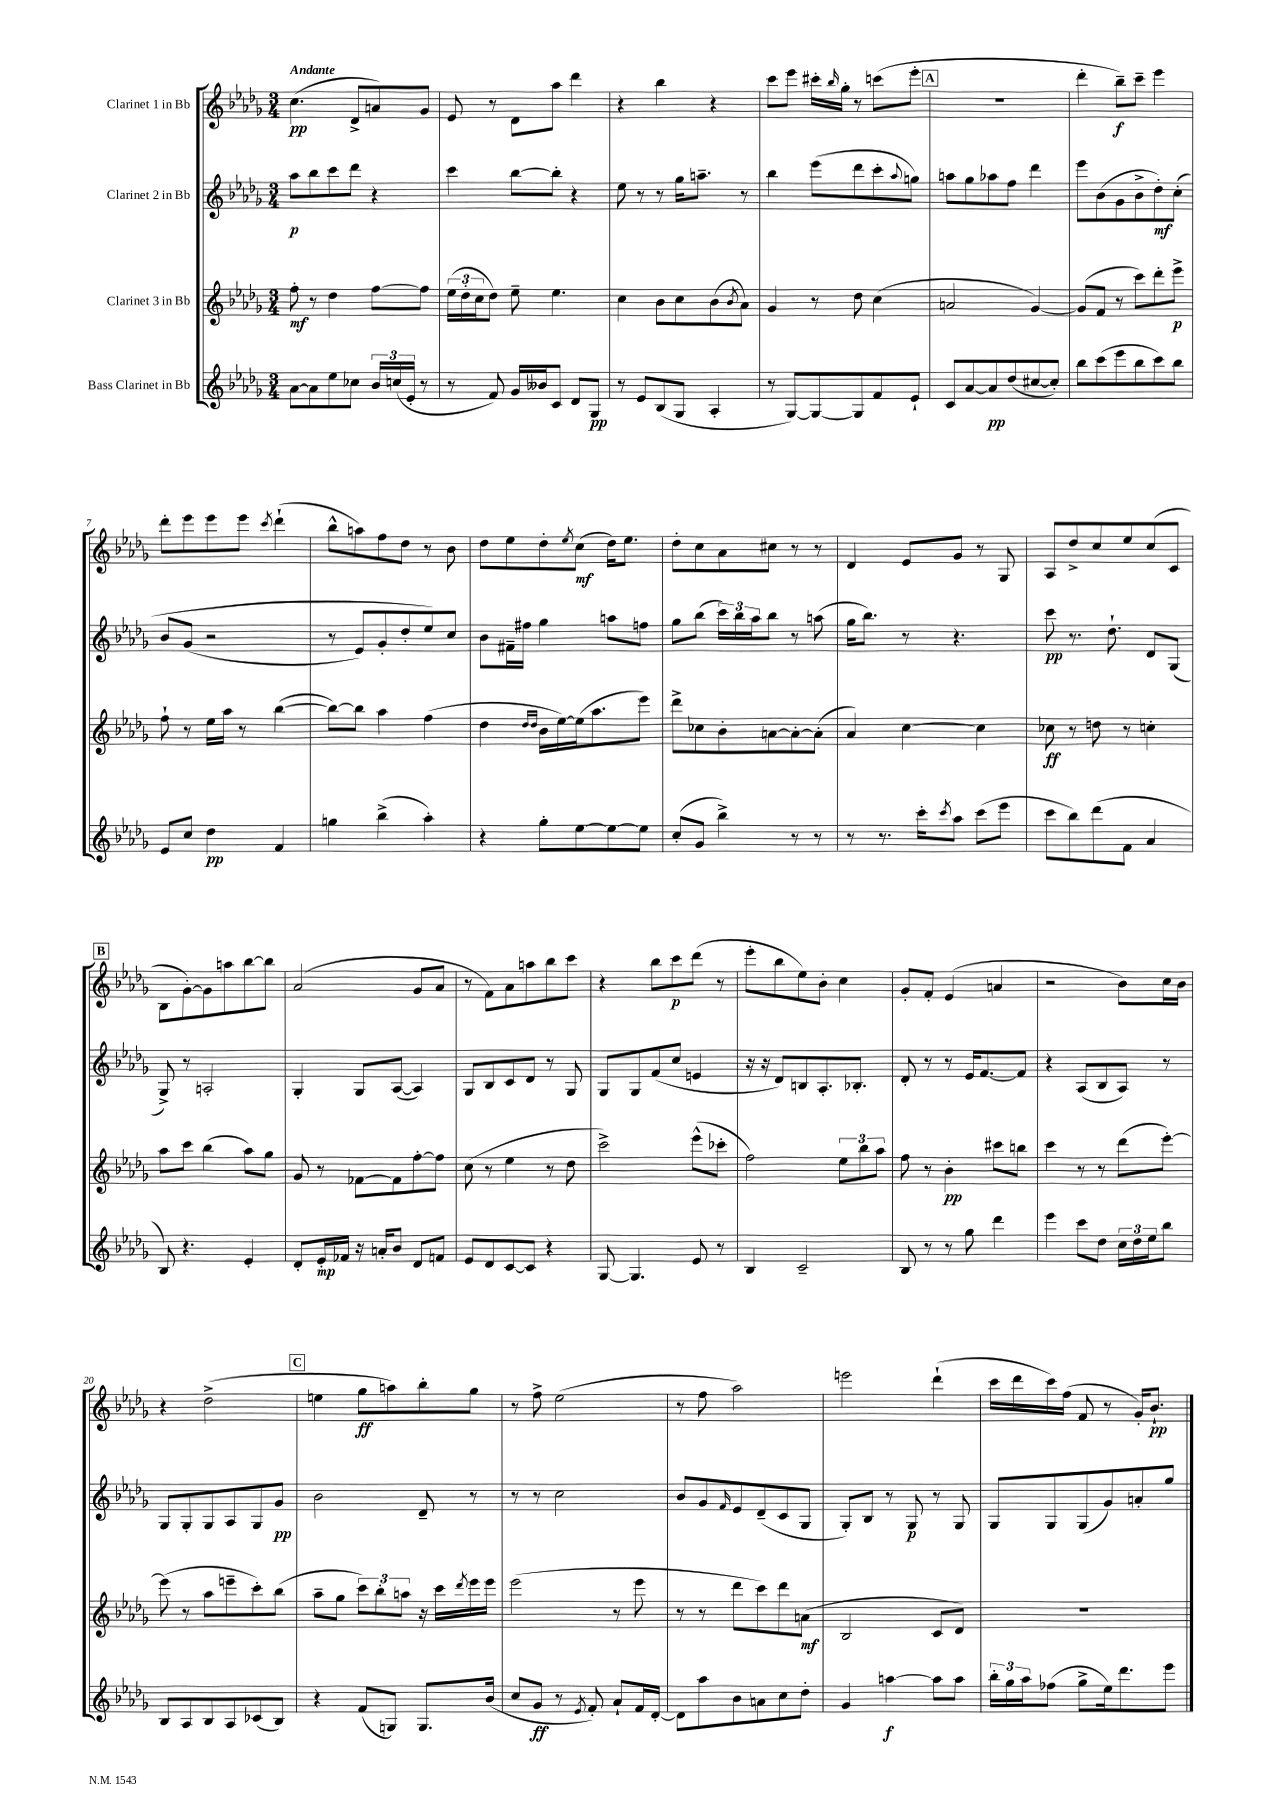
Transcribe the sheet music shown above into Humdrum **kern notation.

**kern	**dynam	**kern	**dynam	**kern	**dynam	**kern	**dynam
*part4	*part4	*part3	*part3	*part2	*part2	*part1	*part1
*staff4	*staff4	*staff3	*staff3	*staff2	*staff2	*staff1	*staff1
*I"Bass Clarinet in Bb	*	*I"Clarinet 3 in Bb	*	*I"Clarinet 2 in Bb	*	*I"Clarinet 1 in Bb	*
*clefG2	*	*clefG2	*	*clefG2	*	*clefG2	*
*k[b-e-a-d-g-]	*	*k[b-e-a-d-g-]	*	*k[b-e-a-d-g-]	*	*k[b-e-a-d-g-]	*
*M3/4	*	*M3/4	*	*M3/4	*	*M3/4	*
=1	=1	=1	=1	=1	=1	=1	=1
!	!	!	!	!	!	!LO:TX:a:B:t=Andante	!
[8a-\L	.	8ff'\	mf	8aa-\L	p	(4.cc\	pp
8a-\]	.	8r	.	8bb-\	.	.	.
8ee-\	.	4dd-\	.	8ccc\	.	.	.
8cc-X\J	.	.	.	8ddd-\J	.	8d-^/L	.
24b-/LL	.	[8ff\L	.	4r	.	8an/)	.
(24ccn/	.	.	.	.	.	.	.
24e-'/JJ	.	.	.	.	.	.	.
8r	.	8ff\J]	.	.	.	8g-/J	.
=2	=2	=2	=2	=2	=2	=2	=2
8r	.	(24ee-\LL	.	4ccc\	.	8e-/	.
.	.	24dd-'\	.	.	.	.	.
.	.	24cc\J	.	.	.	.	.
8f/)	.	8dd-\J)	.	.	.	8r	.
16g-/LL	.	8ee-~\	.	[8bb-\L	.	8d-\L	.
16b--X/J	.	.	.	.	.	.	.
8c/J	.	4.ee-\	.	8bb-'\J]	.	8aa-\J	.
8d-/L	.	.	.	4r	.	4ddd-\	.
8G-/J	pp	.	.	.	.	.	.
=3	=3	=3	=3	=3	=3	=3	=3
8r	.	4cc\	.	8ee-\	.	4r	.
8e-/L	.	.	.	8r	.	.	.
(8B-/	.	8b-\L	.	8r	.	4bb-\	.
8G-/J	.	8cc\	.	16gg-\KL	.	.	.
.	.	.	.	8.aan~\J	.	.	.
4A-'/	.	(8b-\	.	.	.	4r	.
.	.	8qb-/	.	.	.	.	.
.	.	8a-\J)	.	8r	.	.	.
=4	=4	=4	=4	=4	=4	=4	=4
8r	.	4g-/	.	4bb-\	.	8ccc\L	.
[8G-/L)	.	.	.	.	.	8eee-\J	.
8G-/_	.	8r	.	(8eee-\L	.	16ccc#X'\LL	.
.	.	.	.	.	.	16qqbb-/	.
.	.	.	.	.	.	16gg-'\JJ	.
8G-/]	.	8dd-\	.	8ddd-\	.	8r	.
8f/	.	(4cc\	.	8ccc'\	.	(8cccn\L	.
.	.	.	.	8qqaa-/	.	.	.
8e-`/J	.	.	.	8ggn\J)	.	8eee-'\J	.
!!LO:REH:place=s1:t=A
=5	=5	=5	=5	=5	=5	=5	=5
8c/L	.	2an/	.	8aan\L	.	2.r	.
[8a-/	.	.	.	8gg-\	.	.	.
8a-/]	pp	.	.	8aa-X\	.	.	.
(8dd-/	.	.	.	8ff\J	.	.	.
[8cc#X/	.	[4g-/)	.	4ddd-\	.	.	.
8cc#'/J])	.	.	.	.	.	.	.
=6	=6	=6	=6	=6	=6	=6	=6
8bb-\L	.	(8g-/L]	.	8eee-\L	.	4ddd-'\	.
(8ccc\	.	8f/J	.	(8b-\	.	.	.
8eee-\	.	8r	.	8g-\	.	8bb-~\L)	f
8bb-\	.	8ccc\L)	.	8b-^\	.	8ccc~\J	.
8ccc\)	.	8ddd-'\	.	8dd-'\)	mf	4eee-\	.
8bb-\J	.	8eee-^\J	p	(8cc'\J	.	.	.
!!LO:LB:g=z
=7	=7	=7	=7	=7	=7	=7	=7
8e-/L	.	8ff`\	.	8b-/L	.	8ddd-'\L	.
8cc/J	.	8r	.	(8g-/J	.	8eee-\	.
4dd-\	pp	16ee-\LL	.	2r	.	8eee-\	.
.	.	16aa-\JJ	.	.	.	.	.
.	.	8r	.	.	.	8eee-\J	.
.	.	.	.	.	.	8qccc/	.
4f/	.	([4bb-\	.	.	.	(4ddd-`\	.
=8	=8	=8	=8	=8	=8	=8	=8
4ggn\	.	8bb-\L_)	.	8r	.	8bb-^^\L	.
.	.	8bb-\J]	.	8e-/L)	.	8aan\)	.
(4bb-^\	.	4aa-\	.	8g-'/	.	8ff\	.
.	.	.	.	8dd-'/	.	8dd-\J	.
4aa-'\)	.	(4ff\	.	8ee-/)	.	8r	.
.	.	.	.	8cc/J	.	8b-\	.
=9	=9	=9	=9	=9	=9	=9	=9
4r	.	4dd-\	.	8b-\L	.	8dd-\L	.
.	.	.	.	16f#X~\L	.	8ee-\	.
.	.	.	.	16ff#X\JJ	.	.	.
.	.	16qqdd-/LL	.	.	.	.	.
.	.	16qqdd-/JJ	.	.	.	.	.
8gg-'\L	.	16b-\LL	.	4gg-\	.	8dd-'\	.
.	.	[16ee-\)	.	.	.	.	.
.	.	.	.	.	.	8qee-/	.
[8ee-\	.	(16ee-\J]	.	.	.	(8cc\J	mf
.	.	8.aa-\	.	.	.	.	.
8ee-\_	.	.	.	8aan\L	.	16dd-\KL)	.
.	.	.	.	.	.	8.ee-\J	.
8ee-\J]	.	8eee-\J)	.	8ffn\J	.	.	.
=10	=10	=10	=10	=10	=10	=10	=10
(8cc'/L	.	8ddd-^\L	.	8gg-\L	.	8dd-'\L	.
8g-/J	.	8cc-X\	.	(8bb-\J	.	8cc\	.
4bb-^\)	.	8b-'\	.	24ccc\LL)	.	8a-\	.
.	.	.	.	24bb-\	.	.	.
.	.	.	.	24aa-\J	.	.	.
.	.	[8an\	.	8bb-\J	.	8cc#X\J	.
8r	.	8a'\_	.	8r	.	8r	.
8r	.	(8a'\J]	.	(8aan\	.	8r	.
=11	=11	=11	=11	=11	=11	=11	=11
8r	.	4a-/)	.	16gg-\KL	.	4d-/	.
.	.	.	.	8.bb-\J)	.	.	.
8.r	.	.	.	.	.	.	.
.	.	[4cc\	.	8r	.	8e-/L	.
16ccc'\KL	.	.	.	.	.	.	.
8qccc/	.	.	.	.	.	.	.
8aa-\J	.	.	.	4.r	.	8g-/J	.
(8ccc\L	.	4cc\]	.	.	.	8r	.
8eee-\J	.	.	.	.	.	8G-/	.
=12	=12	=12	=12	=12	=12	=12	=12
8ccc\L	.	8cc-X\	ff	8ccc\	pp	8A-/L	.
8bb-\)	.	8r	.	8.r	.	8dd-^/	.
(8ddd-\	.	8ddn\	.	.	.	8cc/	.
.	.	.	.	8.dd-`\	.	.	.
8f\J	.	8r	.	.	.	8ee-/	.
4a-/	.	4ccn'\	.	8d-/L	.	(8cc/	.
.	.	.	.	(8G-/J	.	8c/J	.
!!LO:LB:g=z
!!LO:REH:place=s1:t=B
=13	=13	=13	=13	=13	=13	=13	=13
8B-/)	.	8aa-\L	.	8G-^/)	.	8B-\L	.
4.r	.	8ccc\J	.	8r	.	[8g-'\)	.
.	.	(4bb-\	.	2An'/	.	8g-\]	.
.	.	.	.	.	.	8aan\	.
4e-'/	.	8aa-\L)	.	.	.	[8bb-\	.
.	.	8gg-\J	.	.	.	8bb-\J]	.
=14	=14	=14	=14	=14	=14	=14	=14
8d-'/L	.	8g-/	.	4G-'/	.	(2a-/	.
16e-'/L	mp	8r	.	.	.	.	.
16f-X/JJ	.	.	.	.	.	.	.
16r	.	[8f-X\L	.	8G-/L	.	.	.
16an'/KL	.	.	.	.	.	.	.
8b-/J	.	8f-\]	.	([8A-/J	.	.	.
8d-/L	.	[8ff'\	.	4A-/])	.	8g-/L	.
8fn/J	.	8ff\J]	.	.	.	8a-/J	.
=15	=15	=15	=15	=15	=15	=15	=15
8e-/L	.	(8cc\	.	8G-/L	.	8r	.
8d-/	.	8r	.	8B-/	.	8f\L)	.
[8c/	.	4ee-\	.	8c/	.	8a-\	.
8c/J]	.	.	.	8d-/J	.	8aan\	.
4r	.	8r	.	8r	.	8bb-\	.
.	.	8dd-\	.	8G-/	.	8ccc\J	.
=16	=16	=16	=16	=16	=16	=16	=16
[8G-/	.	2ccc^\)	.	8G-/L	.	4r	.
4.G-/]	.	.	.	8G-/	.	.	.
.	.	.	.	(8f/	.	8bb-\L	.
.	.	.	.	8cc/J	.	8ccc\	p
8e-/	.	(8eee-^^\L	.	4en/	.	(8ddd-\J	.
8r	.	8ccc-X'\J	.	.	.	8r	.
=17	=17	=17	=17	=17	=17	=17	=17
4B-/	.	2ff\)	.	16r	.	8eee-'\L	.
.	.	.	.	16r	.	.	.
.	.	.	.	8d-/L)	.	8bb-\	.
2c~/	.	.	.	8Bn/	.	8ee-\)	.
.	.	.	.	8.A-'/	.	8b-'\J	.
.	.	12ee-\L	.	.	.	4cc\	.
.	.	.	.	8.B-X'/J	.	.	.
.	.	12bb-\	.	.	.	.	.
.	.	12aa-\J	.	.	.	.	.
=18	=18	=18	=18	=18	=18	=18	=18
8B-/	.	8ff\	.	8d-'/	.	8g-'/L	.
8r	.	8r	.	8r	.	8f'/J	.
8r	.	4b-'\	pp	8r	.	(4e-/	.
8gg-\	.	.	.	16e-/KL	.	.	.
.	.	.	.	[8.f/	.	.	.
4ddd-\	.	8ccc#X\L	.	.	.	4an/	.
.	.	8bbn\J	.	8f/J]	.	.	.
=19	=19	=19	=19	=19	=19	=19	=19
4eee-\	.	4ccc\	.	4r	.	2r	.
8ccc\L	.	8r	.	(8A-/L	.	.	.
8dd-\J	.	8r	.	8B-/	.	.	.
24cc\LL	.	(8ddd-\L	.	8A-/J)	.	8b-\L)	.
24dd-\	.	.	.	.	.	.	.
24ee-\J	.	.	.	.	.	.	.
8bb-\J	.	[8eee-'\J)	.	8r	.	16cc\L	.
.	.	.	.	.	.	16b-\JJ	.
!!LO:LB:g=z
=20	=20	=20	=20	=20	=20	=20	=20
8B-/L	.	(8eee-\]	.	8G-/L	.	4r	.
8A-/	.	8r	.	8G-'/	.	.	.
8B-/	.	8aa-\L	.	8G-/	.	(2dd-^\	.
8A-/	.	8eeen~\	.	8A-/	.	.	.
(8c-X/	.	8ccc'\)	.	8G-/	.	.	.
8B-/J)	.	(8bb-\J	.	8g-/J	pp	.	.
!!LO:REH:place=s1:t=C
=21	=21	=21	=21	=21	=21	=21	=21
4r	.	8aa-~\L	.	2b-\	.	4een\	.
.	.	8gg-\J	.	.	.	.	.
(8f/L	.	12ccc\L)	.	.	.	8gg-\L	ff
.	.	12bb-'\	.	.	.	.	.
8Gn/J)	.	.	.	.	.	8aan\)	.
.	.	12aan\J	.	.	.	.	.
8.G/L	.	16r	.	8d-~/	.	8bb-'\	.
.	.	16ccc\LL	.	.	.	.	.
.	.	8qddd-/	.	.	.	.	.
.	.	16eee-\	.	8r	.	8gg-\J	.
(16b-/Jk	.	16eee-\JJ	.	.	.	.	.
=22	=22	=22	=22	=22	=22	=22	=22
8cc/L	.	(2eee-\	.	8r	.	8r	.
8g-/J	ff	.	.	8r	.	8ff^\	.
8r	.	.	.	2cc\	.	(2ee-\	.
8qe-/	.	.	.	.	.	.	.
8f'/)	.	.	.	.	.	.	.
8a-`/L	.	8r	.	.	.	.	.
16f/L	.	8eee-\	.	.	.	.	.
[16d-'/JJ	.	.	.	.	.	.	.
=23	=23	=23	=23	=23	=23	=23	=23
8d-\L]	.	8r	.	8b-/L	.	8r	.
8aa-\	.	8r	.	8g-/	.	8ff\	.
.	.	.	.	16qqf/	.	.	.
8b-\	.	8ddd-\L	.	8e-/	.	2aa-\)	.
8an\	.	8ccc\)	.	(8d-~/	.	.	.
8cc\	.	8ddd-\	.	8c/	.	.	.
8dd-'\J	.	(8an\J	mf	8G-/J	.	.	.
=24	=24	=24	=24	=24	=24	=24	=24
4g-/	.	2B-/	.	8G-'/L)	.	2eeen\	.
.	.	.	.	8B-/J	.	.	.
[4aan\	f	.	.	8r	.	.	.
.	.	.	.	8G-/	p	.	.
8aa\L]	.	8c/L	.	8r	.	(4ddd-`\	.
8aa\J	.	8d-/J)	.	8G-/	.	.	.
=25	=25	=25	=25	=25	=25	=25	=25
24bb-'\LL	.	2.r	.	8G-/L	.	16ccc\LL	.
24gg-\	.	.	.	.	.	.	.
.	.	.	.	.	.	16ddd-\	.
24aa-\J	.	.	.	.	.	.	.
(8ff-X\J	.	.	.	8G-/	.	16ccc\)	.
.	.	.	.	.	.	(16ff\JJ	.
8gg-^\L	.	.	.	(8G-/	.	8f/	.
16ee-\k)	.	.	.	8g-/)	.	8r	.
8.ddd-\	.	.	.	.	.	.	.
.	.	.	.	8an'/	.	16g-'/KL)	.
.	.	.	.	.	.	8.b-`/J	pp
8eee-\J	.	.	.	8gg-/J	.	.	.
==	==	==	==	==	==	==	==
*-	*-	*-	*-	*-	*-	*-	*-
